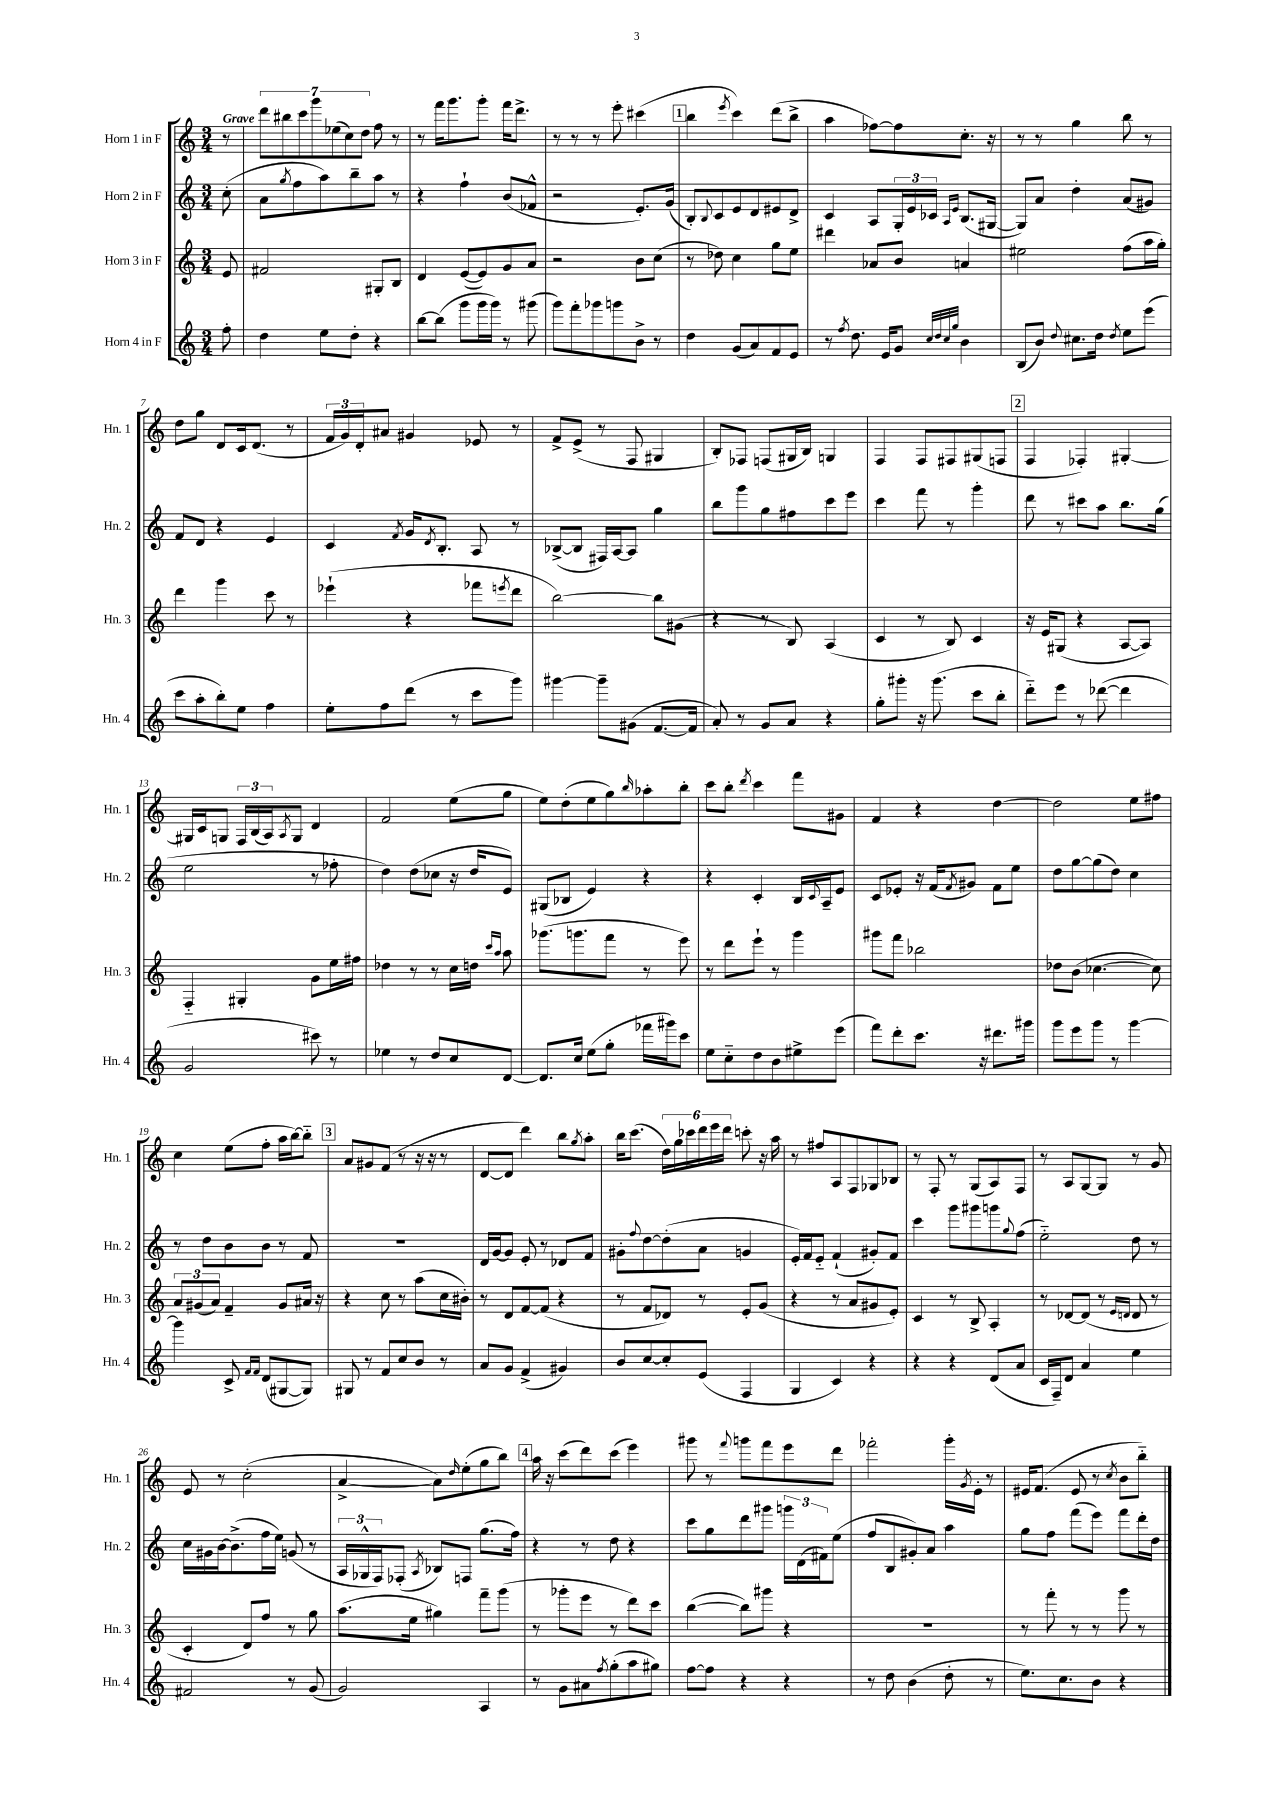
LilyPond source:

<<
\new StaffGroup <<
\new Staff = "s0" \with { instrumentName = "Horn 1 in F" shortInstrumentName = "Hn. 1" } {
    \clef treble \key c \major \numericTimeSignature \time 3/4 \partial 8 \tempo "Grave"
    r8 |
    \tuplet 7/4 { d'''8 bis''8 c'''8 g'''8 ees''8( c''8) d''8 } f''8 r8 |
    r8 f'''16 g'''8. g'''8-. f'''16 d'''8.-> |
    r8 r8 r8 e'''8-. cis'''4( |
    \mark \markup { \box "1" } b''4 \acciaccatura { e'''8 } c'''4) d'''8( b''8-> |
    a''4 fes''8~) fes''8 c''8.-. r16 |
    r8 r8 g''4 b''8 r8 |
    d''8 g''8 d'8 c'16 d'8.( r8 |
    \tuplet 3/2 { f'16 g'16) d'16-. } ais'8 gis'4 ees'8 r8 |
    f'8-> e'8->( r8 f8 gis4 |
    b8-.) fes8 f8( gis16 b16) g4 |
    f4 f8 fis8 gis8( f8 |
    \mark \markup { \box "2" } f4 fes4-.) gis4~-. |
    gis16 c'16 g8 \tuplet 3/2 { f16 b16( a16) } \acciaccatura { a8 } g8 d'4 |
    f'2 e''8( g''8 |
    e''8) d''8-.( e''8 g''8) \grace { b''16 } aes''8-. b''8-. |
    c'''8 b''8-. \acciaccatura { d'''8 } c'''4 f'''8 gis'8 |
    f'4 r4 d''4~ |
    d''2 e''8 fis''8 |
    c''4 e''8( f''8-. a''16 b''16~) b''8-_ |
    \mark \markup { \box "3" } a'8 gis'8 f'8( r8 r16 r16 r8 |
    d'8~ d'8 d'''4) b''8 \acciaccatura { g''8 } a''8-. |
    b''16 c'''8.( \tuplet 6/4 { d''16) g''16 ces'''16 d'''16 e'''16 d'''16 } c'''8-. r16 a''16 |
    r8 fis''8 a8 f8 ges8 bes8 |
    r8 f8-. r8 g8( a8) f8 |
    r8 a8 g8~ g8 r8 g'8 |
    e'8 r8 c''2-.( |
    a'4~-> a'8) \grace { d''16 } e''8-.( g''8 b''8) |
    \mark \markup { \box "4" } a''16 r16 c'''8( d'''8) c'''8( e'''4) |
    gis'''8 r8 \appoggiatura { f'''8 } g'''8 f'''8 e'''8 d'''8 |
    fes'''2-. g'''16-. \acciaccatura { g'8 } e'16-. r8 |
    eis'16 f'8.( eis'8 r8 \acciaccatura { c''8 } b'8 b''8-_) \bar "|." |
}
\new Staff = "s1" \with { instrumentName = "Horn 2 in F" shortInstrumentName = "Hn. 2" } {
    \clef treble \key c \major \numericTimeSignature \time 3/4 \partial 8
    c''8-.( |
    a'8 \acciaccatura { g''8 } f''8 a''8) b''8-- a''8 r8 |
    r4 f''4-! b'8( fes'8-^ |
    r2 e'8.-.) g'16( |
    \mark \markup { \box "1" } b8-.) \appoggiatura { b8 } c'8 e'8 d'8 eis'8 d'8-> |
    c'4 a8 \tuplet 3/2 { g16-. e'16 ces'16 } \grace { a16 e'16 } b8.( gis16~ |
    gis8) a'8 d''4-. a'8( gis'8) |
    f'8 d'8 r4 e'4 |
    c'4 \acciaccatura { f'8 } g'16 \acciaccatura { d'8 } b8.-. a8 r8 |
    bes8~->( bes8 fis16) a16~ a8 g''4 |
    b''8 g'''8 g''8 fis''8 c'''8 e'''8 |
    c'''4 f'''8 r8 g'''4-. |
    \mark \markup { \box "2" } d'''8 r8 cis'''8 a''8 b''8. g''16( |
    e''2 r8 fes''8-. |
    d''4) d''8( ces''8 r16 d''16 e'8) |
    gis8( bes8 e'4) r4 |
    r4 c'4-. b16 \appoggiatura { c'8 } a16-- e'8 |
    c'8 ees'8-. r16 f'16( \acciaccatura { f'8 } gis'8) f'8 e''8 |
    d''8 g''8~ g''8( d''8) c''4 |
    r8 d''8 b'8 b'8 r8 f'8 |
    \mark \markup { \box "3" } R2. |
    d'16 g'16~ g'8 e'8-. r8 des'8 f'8 |
    gis'8-. \appoggiatura { f''8 } d''8~ d''8-.( a'8 g'4 |
    e'16-.) f'16 e'8-_ f'4-!( gis'8-.) f'8 |
    c'''4 g'''8 gis'''8 g'''8 \appoggiatura { g''8 } f''8( |
    e''2-_) d''8 r8 |
    c''16 gis'16 b'16~ b'8.->( f''16 e''16) g'8( r8 |
    \tuplet 3/2 { a16 ges16-^ f16) } fes8-.( \acciaccatura { a8 } bes8) f8 g''8.( f''16) |
    \mark \markup { \box "4" } r4 r8 d''8 r4 |
    c'''8 g''8 d'''8 gis'''8 \tuplet 3/2 { g'''16 d'16( fis'16) } e''8( |
    f''8 b8 gis'8-.) a'8 a''4 |
    g''8 f''8 f'''8( e'''8) f'''8 d'''16-. d''16 \bar "|." |
}
\new Staff = "s2" \with { instrumentName = "Horn 3 in F" shortInstrumentName = "Hn. 3" } {
    \clef treble \key c \major \numericTimeSignature \time 3/4 \partial 8
    e'8 |
    fis'2 gis8-. b8 |
    d'4 e'8~( e'8) g'8 a'8 |
    r2 b'8 c''8( |
    \mark \markup { \box "1" } r8 des''8) c''4 g''8 e''8 |
    dis'''4 aes'8 b'8 a'4 |
    eis''2 f''8( a''16 g''16-.) |
    d'''4 g'''4 c'''8 r8 |
    ees'''4-!( r4 fes'''8 \acciaccatura { e'''8 } d'''8 |
    b''2~) b''8 gis'8( |
    r4 r8 b8) a4( |
    c'4 r8 b8) c'4 |
    \mark \markup { \box "2" } r16 e'16 gis8( r4 a8~ a8) |
    f4-_ gis4-. g'8 e''16 fis''16 |
    des''4 r8 r8 c''16 d''16 \grace { c'''16 a''16 } a''8 |
    ges'''8.( g'''8. f'''8 r8 e'''8) |
    r8 d'''8 e'''8-! r8 g'''4 |
    gis'''8 f'''8 bes''2 |
    des''8 b'8( ces''4.~ ces''8) |
    \tuplet 3/2 { a'8 gis'8( a'8) } f'4-- gis'8 ais'16 r16 |
    \mark \markup { \box "3" } r4 c''8 r8 a''8( c''16 bis'16-.) |
    r8 d'8 f'8~ f'8( r4 |
    r8 f'8 des'8) r8 e'8-. g'8( |
    r4 r8 a'8 gis'8 e'8-.) |
    c'4 r8 b8-> a4-. |
    r8 des'8~ des'8( r8 \grace { e'16 d'16 } d'8 r8 |
    c'4-. d'8) f''8 r8 g''8 |
    a''8.( e''16 gis''4) f'''8-- g'''8( |
    \mark \markup { \box "4" } r8 ges'''8-. e'''8 r8 d'''8) c'''8 |
    b''4~( b''8) gis'''8 r4 |
    R2. |
    r8 f'''8-. r8 r8 g'''8 r8 \bar "|." |
}
\new Staff = "s3" \with { instrumentName = "Horn 4 in F" shortInstrumentName = "Hn. 4" } {
    \clef treble \key c \major \numericTimeSignature \time 3/4 \partial 8
    f''8-. |
    d''4 e''8 d''8-. r4 |
    b''8~ b''8( g'''8 g'''16 g'''16) r8 gis'''8( |
    g'''8) f'''8-. ges'''8 g'''8 b'8-> r8 |
    \mark \markup { \box "1" } d''4 g'8( a'8) f'8 e'8 |
    r8 \acciaccatura { f''8 } d''8. e'16 g'8 \grace { c''32 d''32 c''32 g''32 } b'4 |
    b8( b'8) \appoggiatura { d''8 } cis''8. d''16 \acciaccatura { d''8 } e''8 e'''8( |
    c'''8 a''8-. b''8-.) e''8 f''4 |
    e''8-. f''8 d'''8( r8 c'''8 g'''8) |
    gis'''4~ gis'''8-- gis'8( f'8.~ f'16 |
    a'8-.) r8 g'8 a'8 r4 |
    g''8-. gis'''8-. r16 gis'''8.( c'''8 b''8-. |
    \mark \markup { \box "2" } d'''8-_) e'''8 r8 des'''8~( des'''4 |
    g'2 cis'''8) r8 |
    ees''4 r8 d''8 c''8 d'8~ |
    d'8. c''16 e''8( g''8-. fes'''16 gis'''16) c'''8 |
    e''8 c''8-_ d''8 b'8 eis''8-> e'''8( |
    f'''8) d'''8-. c'''8. r16 dis'''8. gis'''16 |
    g'''8 e'''8 g'''8 r8 g'''4~ |
    g'''4 c'8-> \grace { f'16 f'16 } d'8( gis8~ gis8) |
    \mark \markup { \box "3" } gis8 r8 f'8 c''8 b'8 r8 |
    a'8 g'8 f'4->( gis'4) |
    b'8 c''8~ c''8-. e'8( f4 |
    g4 c'4) r4 |
    r4 r4 d'8( a'8 |
    c'16 f16--) d'8 a'4 e''4 |
    fis'2 r8 g'8( |
    g'2) a4 |
    \mark \markup { \box "4" } r8 g'8 ais'8 \acciaccatura { f''8 } g''8-.( a''8 gis''8) |
    f''8~ f''8 r4 r4 |
    r8 d''8 b'4( d''8-. r8 |
    e''8.) c''8. b'8 r4 \bar "|." |
}
>>
>>
